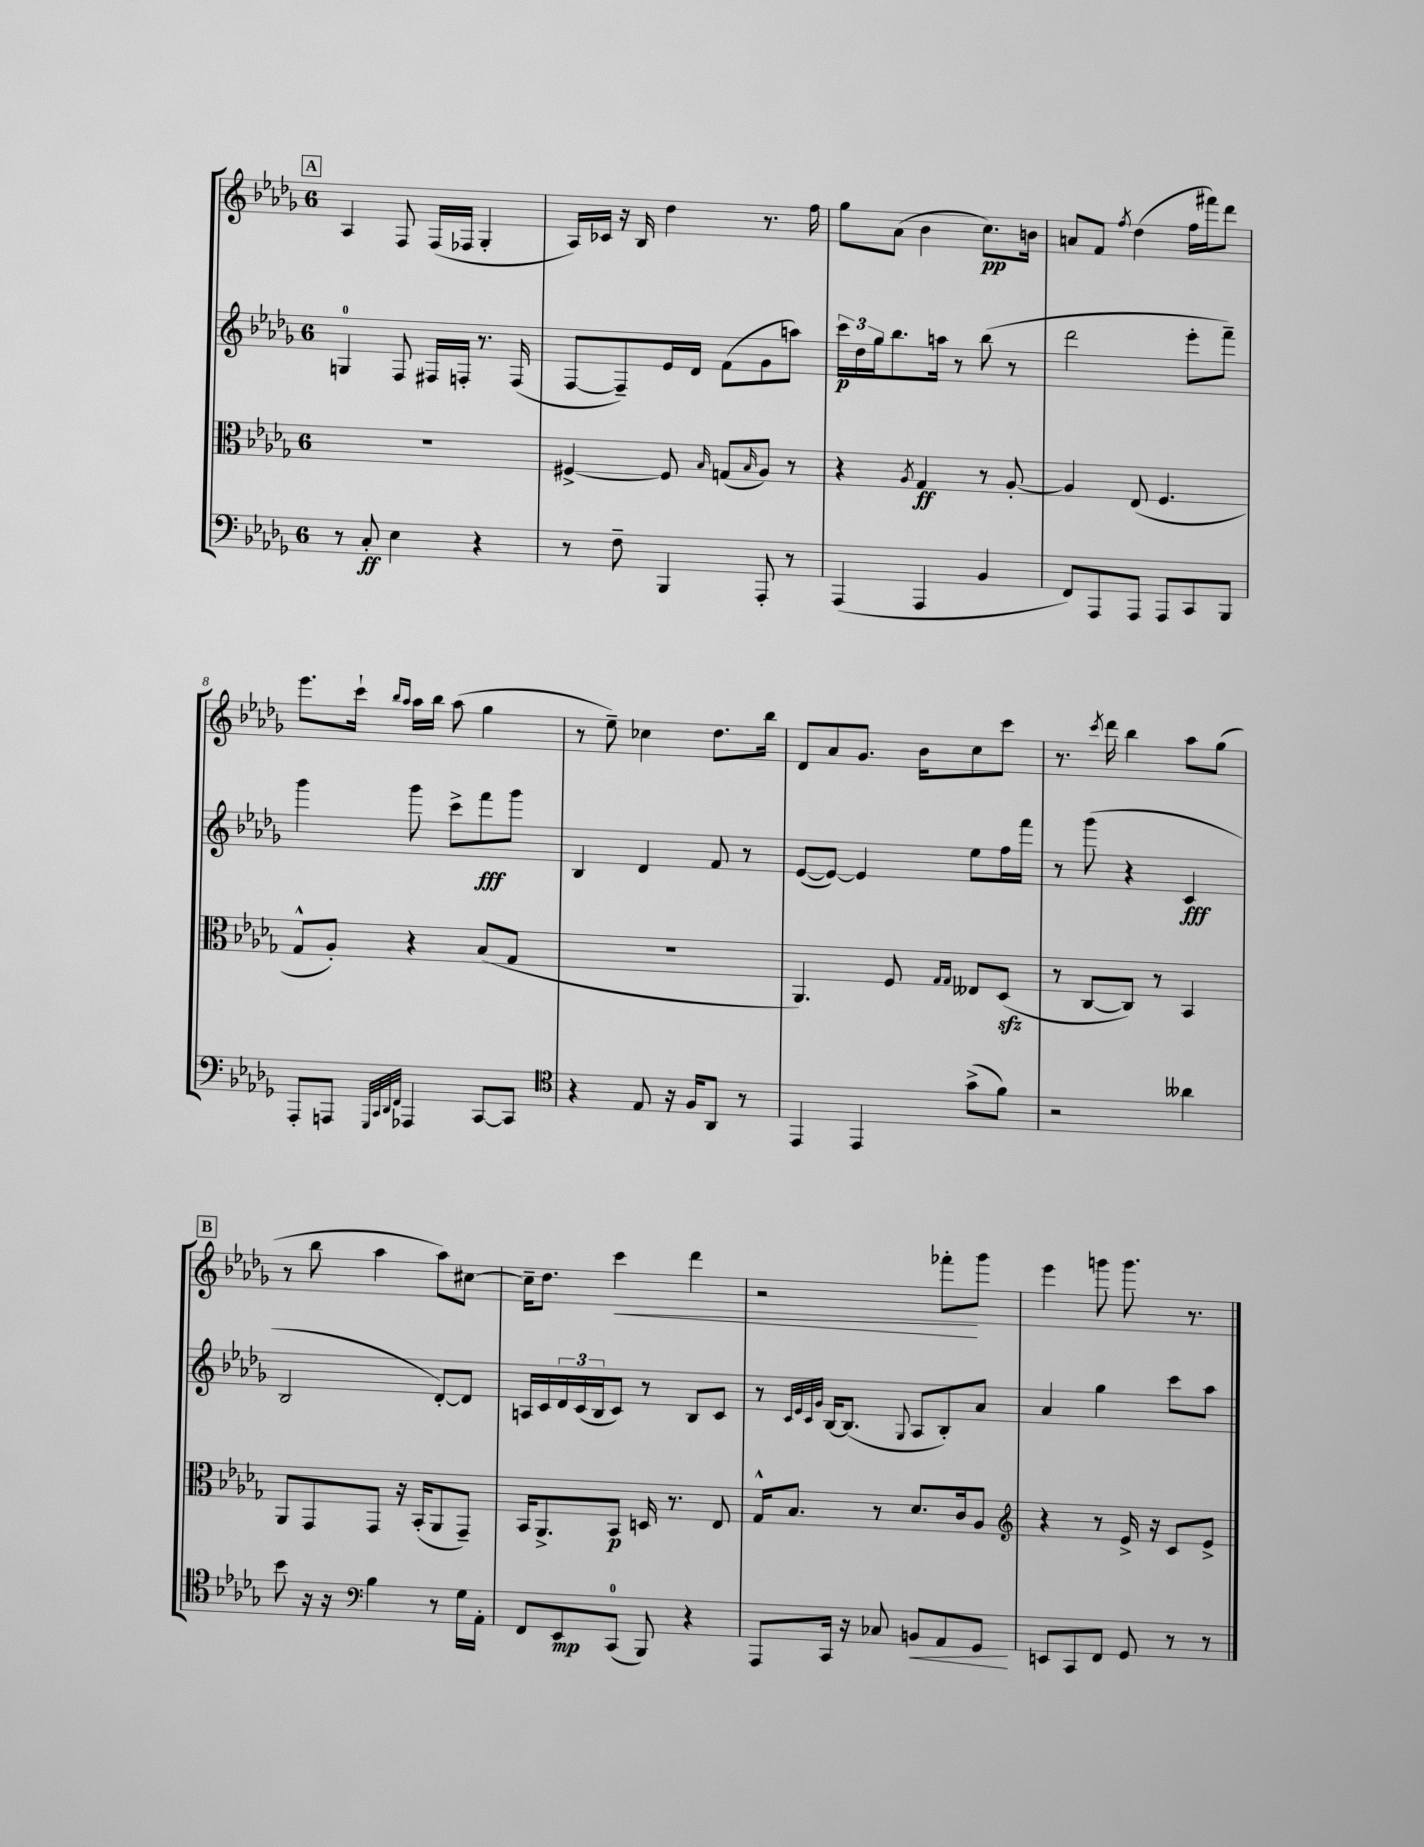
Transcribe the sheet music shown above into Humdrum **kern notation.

**kern	**kern	**kern	**kern
*staff4	*staff3	*staff2	*staff1
*clefF4	*clefC3	*clefG2	*clefG2
*k[b-e-a-d-g-]	*k[b-e-a-d-g-]	*k[b-e-a-d-g-]	*k[b-e-a-d-g-]
*M6/8	*M6/8	*M6/8	*M6/8
8r	2.r	4G	4A-
8C'	.	.	.
4E-	.	8F	8F
.	.	16F#	(16F
.	.	16F'	16F-
4r	.	8.r	4G-'
.	.	(16F	.
=	=	=	=
8r	[4F#^	[8F	16A-)
.	.	.	16c-
8F~	.	8F~])	16r
.	.	.	16B-
4BBB-	8F#]	16e-	4dd-
.	.	16d-	.
.	16qqB-	.	.
.	(8G	(8f	.
.	16qqB-	.	.
8AAA-'	8A-)	8g-	8.r
8r	8r	8aa)	.
.	.	.	16ff
=	=	=	=
(4AAA-	4r	24ccc	8gg-
.	.	24dd-	.
.	.	24gg-	.
.	.	8.bb-	(8a-
.	8qA-	.	.
4AAA-	4G-	.	4b-
.	.	16aa	.
.	.	8r	.
4BB-	8r	(8bb-	8.cc)
.	[8A-'	8r	.
.	.	.	16b
=	=	=	=
8FF)	4A-]	2ddd-	8a
8AAA-	.	.	8f
.	.	.	8qff
8AAA-	(8E-	.	(4dd-
8AAA-	4.F	.	.
8CC	.	8eee-'	16ff
.	.	.	16fff#)
8BBB-	.	8fff~)	8ddd-
=	=	=	=
8AAA-'	8G-^^	4ggg-	8.eee-
8AAA	8A-')	.	.
.	.	.	16ccc`
32qqGGG-	.	.	.
32qqCC	.	.	.
32qqDD-	.	.	16qqbb-
32qqFF	.	.	16qqaa-
4AAA-	4r	8ggg-	16aa-
.	.	.	16bb-
.	.	8ccc^	(8aa-
[8CC	(8B-	8fff	4gg-
8CC]	8G-	8ggg-	.
=	=	=	=
*clefC4	*	*	*
4r	2.r	4B-	8r
.	.	.	8ee-~)
8E-	.	4d-	4cc-
16r	.	.	.
16F	.	.	.
8AA-	.	8f	8.dd-
8r	.	8r	.
.	.	.	16bb-
=	=	=	=
4EE-	4.AA-)	([8e-	8d-
.	.	8e-_)	8a-
4EE-	.	4e-]	8.g-
.	8F	.	.
.	.	.	16b-
.	16qqG-	.	.
.	16qqG-	.	.
(8g-^	8E--	8ee-	8cc
8f)	(8D-	16ff	8ccc
.	.	16fff	.
=	=	=	=
2r	8r	8r	8.r
.	[8C	(8ggg-	.
.	.	.	8qccc
.	.	.	16ddd-
.	8C])	4r	4bb-
.	8r	.	.
4a--	4BB-	4c	8aa-
.	.	.	(8gg-
=	=	=	=
8b-	8AA-	2B-	8r
16r	8GG-	.	8bb-
16r	.	.	.
*clefF4	*	*	*
4B-	8GG-	.	4aa-
.	16r	.	.
.	(16BB-'	.	.
8r	8AA-	[8d-')	8aa-)
16G-	8GG-~)	8d-]	[8cc#
16AA-'	.	.	.
=	=	=	=
8FF	16BB-	16A	16cc#~]
.	8.AA-^	16c	8.dd-
8EE-	.	24d-	.
.	.	(24c	.
.	.	24B-	.
(8CC	8BB-	8c)	4ccc
8BBB-)	16D	8r	.
.	8.r	.	.
4r	.	8B-	4ddd-
.	8E-	8c	.
=	=	=	=
8AAA-	16G-^^	8r	2r
.	8.B-	.	.
.	.	32qqc	.
.	.	32qqe-	.
.	.	32qqc	.
.	.	32qqg-	.
16CC	.	[16B-	.
16r	.	(8.B-]	.
8C-	8r	.	.
.	.	8qqG-	.
8BB	8.d-	8A-	.
8AA-	.	8B-')	8fff-'
.	16c	.	.
8GG-	8A-	8a-	8ggg-
=	=	=	=
*	*clefG2	*	*
8EE	4r	4a-	4eee-
8CC	.	.	.
8FF	8r	4gg-	8ggg
8GG-	16e-^	.	8.ggg
.	16r	.	.
8r	8c	8ccc	.
.	.	.	8.r
8r	8e-^	8aa-	.
==	==	==	==
*-	*-	*-	*-
